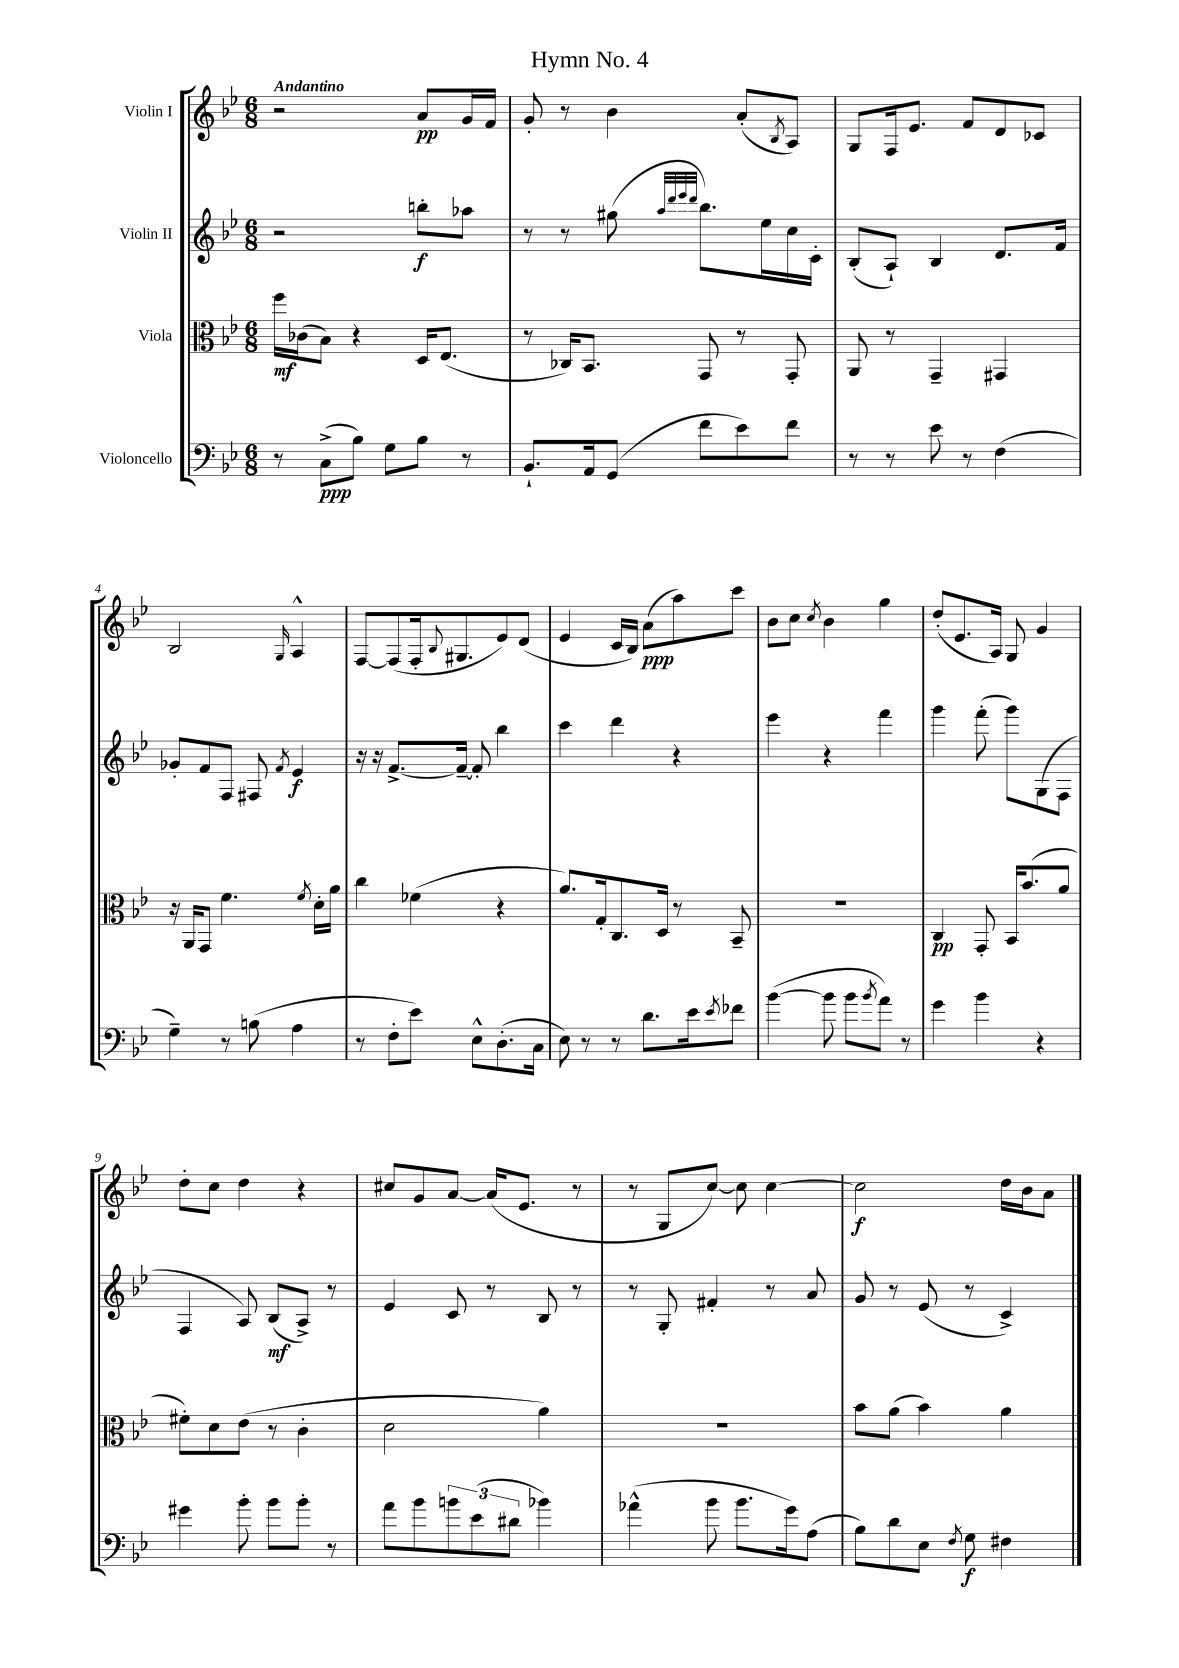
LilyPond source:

\header { title = "Hymn No. 4" }
<<
\new StaffGroup <<
\new Staff = "s0" \with { instrumentName = "Violin I" } {
    \clef treble \key bes \major \numericTimeSignature \time 6/8 \tempo "Andantino"
    r2 a'8\pp g'16 f'16 |
    g'8-. r8 bes'4 a'8-.( \acciaccatura { bes8 } a8) |
    g8 f16 ees'8. f'8 d'8 ces'8 |
    bes2 \grace { g16 } a4-^ |
    f8~ f8( f16-. \appoggiatura { bes8 } gis8. ees'8) d'8( |
    ees'4 c'16 bes16) a'8\ppp( a''8) c'''8 |
    bes'8 c''8 \acciaccatura { c''8 } bes'4 g''4 |
    d''8-.( ees'8. a16) g8 g'4 |
    d''8-. c''8 d''4 r4 |
    cis''8 g'8 a'8~ a'16( ees'8. r8 |
    r8 g8 c''8~) c''8 c''4~ |
    c''2\f d''16 bes'16 a'8 \bar "|." |
}
\new Staff = "s1" \with { instrumentName = "Violin II" } {
    \clef treble \key bes \major \numericTimeSignature \time 6/8
    r2 b''8-.\f aes''8 |
    r8 r8 gis''8( \grace { a''32 d'''32 ees'''32 d'''32 } bes''8.) ees''16 c''16 c'16-. |
    bes8-.( a8-!) bes4 d'8. f'16 |
    ges'8-. f'8 f8 fis8 \acciaccatura { f'8 } ees'4\f |
    r16 r16 f'8.~-> f'16~-- f'8-. bes''4 |
    c'''4 d'''4 r4 |
    ees'''4 r4 f'''4 |
    g'''4 f'''8-.( g'''8) g8( f8 |
    f4 a8) bes8\mf( a8->) r8 |
    ees'4 c'8 r8 bes8 r8 |
    r8 g8-. fis'4-. r8 a'8 |
    g'8 r8 ees'8( r8 c'4->) \bar "|." |
}
\new Staff = "s2" \with { instrumentName = "Viola" } {
    \clef alto \key bes \major \numericTimeSignature \time 6/8
    f''16\mf ces'16( bes8) r4 d16 ees8.( |
    r8 ces16) bes,8. g,8 r8 g,8-. |
    a,8 r8 g,4-- gis,4 |
    r16 a,16 g,8 f'4. \acciaccatura { f'8 } d'16-. a'16 |
    c''4 fes'4( r4 |
    a'8.) g16-. c8. d16 r8 bes,8-- |
    R2. |
    c4\pp g,8-. bes,16 bes'8.( a'8 |
    fis'8-.) d'8 ees'8( r8 c'4-. |
    d'2 a'4) |
    R2. |
    bes'8 a'8( bes'4) a'4 \bar "|." |
}
\new Staff = "s3" \with { instrumentName = "Violoncello" } {
    \clef bass \key bes \major \numericTimeSignature \time 6/8
    r8 c8->\ppp( bes8) g8 bes8 r8 |
    bes,8.-! a,16 g,8( f'8 ees'8) f'8 |
    r8 r8 ees'8 r8 f4( |
    g4--) r8 b8( a4 |
    r8 f8-. ees'8) ees8-^ d8.-.( c16 |
    ees8) r8 r8 d'8. ees'16 \acciaccatura { ees'8 } fes'8 |
    bes'4~( bes'8 bes'8 \acciaccatura { bes'8 } a'8) r8 |
    g'4 bes'4 r4 |
    gis'4 bes'8-. bes'8 bes'8-. r8 |
    a'8 bes'8 \tuplet 3/2 { b'8 ees'8( dis'8 } bes'4) |
    aes'4-^( bes'8 bes'8. g'16) a8( |
    bes8) d'8 ees8 \acciaccatura { f8 } g8\f fis4 \bar "|." |
}
>>
>>
